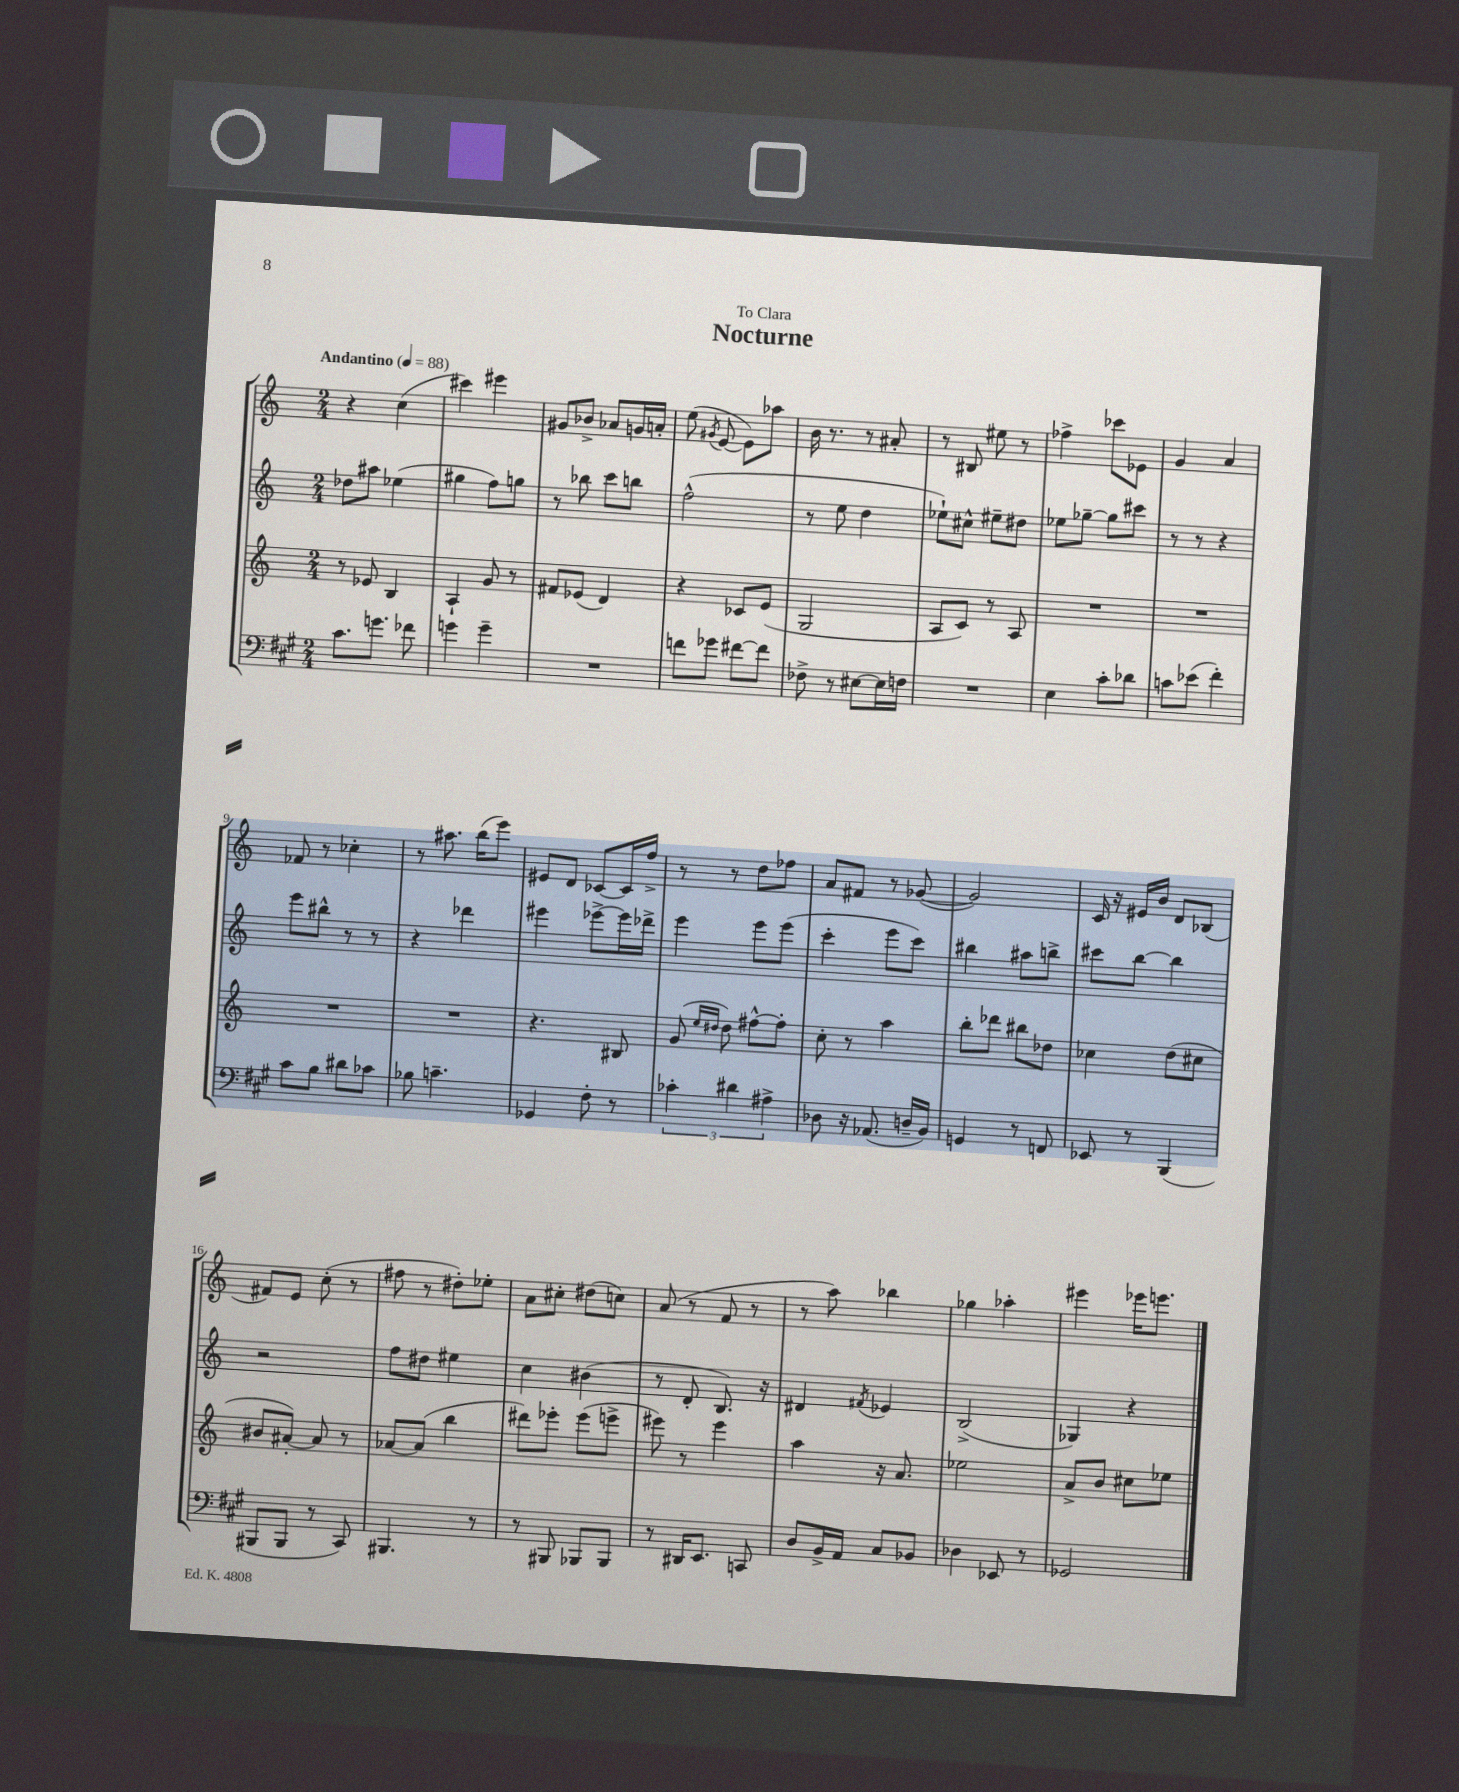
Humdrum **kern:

**kern	**kern	**kern	**kern
*staff4	*staff3	*staff2	*staff1
*clefF4	*clefG2	*clefG2	*clefG2
*k[f#c#g#]	*k[]	*k[]	*k[]
*M2/4	*M2/4	*M2/4	*M2/4
*MM88	*MM88	*MM88	*MM88
8.c#	8r	8dd-	4r
.	8e-	8aa#	.
8.g	.	.	.
.	4B	(4ee-	(4cc
8f-	.	.	.
=	=	=	=
4g	4A`	4gg#	4ccc#)
4g~	8g	8ff)	4eee#
.	8r	8gg	.
=	=	=	=
2r	8f#	8r	8g#
.	(8e-	8bb-	8b-^
.	4d)	8ccc	8a-
.	.	8bb	16g
.	.	.	16a'
=	=	=	=
8f	4r	(2ff^^	(8ee
.	.	.	8qg#
8g-	.	.	[8e
[8f#	8c-	.	8e])
8f#]	(8e	.	8aa-
=	=	=	=
8F-^	2G	8r	16b
.	.	.	8.r
8r	.	8ee	.
[8E#	.	4dd	8r
16E#]	.	.	8a#'
16F	.	.	.
=	=	=	=
2r	8A	8ee-`)	8r
.	8c)	8cc#^^	8B#
.	8r	8ee#~	8ee#
.	8A	8dd#	8r
=	=	=	=
4E	2r	8ee-	4ff-^
.	.	[8gg-~	.
8c#'	.	8gg-]	8ccc-
8d-	.	8ccc#	8e-
=	=	=	=
8c	2r	8r	4g
(8e-	.	8r	.
4f#')	.	4r	4a
=	=	=	=
8c#	2r	8eee	8f-
8B	.	8bb#^^	8r
8d#	.	8r	4cc-'
8c-	.	8r	.
=	=	=	=
8B-	2r	4r	8r
4.c~	.	.	8.aa#
.	.	4ddd-	.
.	.	.	(16bb
.	.	.	8eee)
=	=	=	=
4GG-	4.r	4eee#	8e#
.	.	.	8d
8F#'	.	[8eee-^	[8c-
8r	8B#	16eee-]	16c-]
.	.	16ddd-^	16ff^
=	=	=	=
6c-'	(8g	4eee	8r
.	16qqee	.	.
.	16qqdd#	.	.
.	8dd#)	.	8r
6d#	.	.	.
.	[8ff#^^	8eee	8dd
6A#^	.	.	.
.	8ff#']	(8eee	8ff-
=	=	=	=
8D-	8cc'	4ccc'	8a
16r	8r	.	8f#
(8.AA-	.	.	.
.	4aa	8eee	8r
16D~	.	8ccc)	([8g-
16BB)	.	.	.
=	=	=	=
4GG	8bb'	4bb#	2g-])
.	8ddd-	.	.
8r	8bb#	8aa#	.
8FF	8dd-	8bb^	.
=	=	=	=
8EE-	4cc-	8ccc#	16c
.	.	.	16r
8r	.	[8bb	16e#
.	.	.	16b
(4BBB	(8dd	4bb]	8d
.	8cc#	.	(8B-
=	=	=	=
8BBB#	8b#	2r	8f#)
8BBB#	[8a#')	.	8e
8r	8a#]	.	(8cc'
8CC#)	8r	.	8r
=	=	=	=
4.BBB#	[8a-	8ff	8ff#
.	(8a-]	8dd#	8r
.	4bb	4ee#	8dd#')
8r	.	.	8ee-'
=	=	=	=
8r	8ddd#)	4cc	8a
8BBB#	8eee-'	.	8cc#'
8BBB-	(8eee-	(4b#	(8dd#
8BBB-	8eee^	.	8cc)
=	=	=	=
8r	8eee#)	8r	(8a
16DD#	8r	8d'	8r
8.EE	.	.	.
.	4eee#	8.B)	8f
8CC	.	.	8r
.	.	16r	.
=	=	=	=
8D	4aa	4d#	8r
16BB^	.	.	8aa)
16AA	.	.	.
.	.	8qf#	.
8C#	16r	4e-	4bb-
.	8.a	.	.
8BB-	.	.	.
=	=	=	=
4D-	2ee-	(2B^	4gg-
8EE-	.	.	4aa-'
8r	.	.	.
=	=	=	=
2GG-	8a^	4G-)	4eee#
.	8b	.	.
.	8cc#	4r	16eee-
.	.	.	8.eee
.	8ee-	.	.
==	==	==	==
*-	*-	*-	*-
